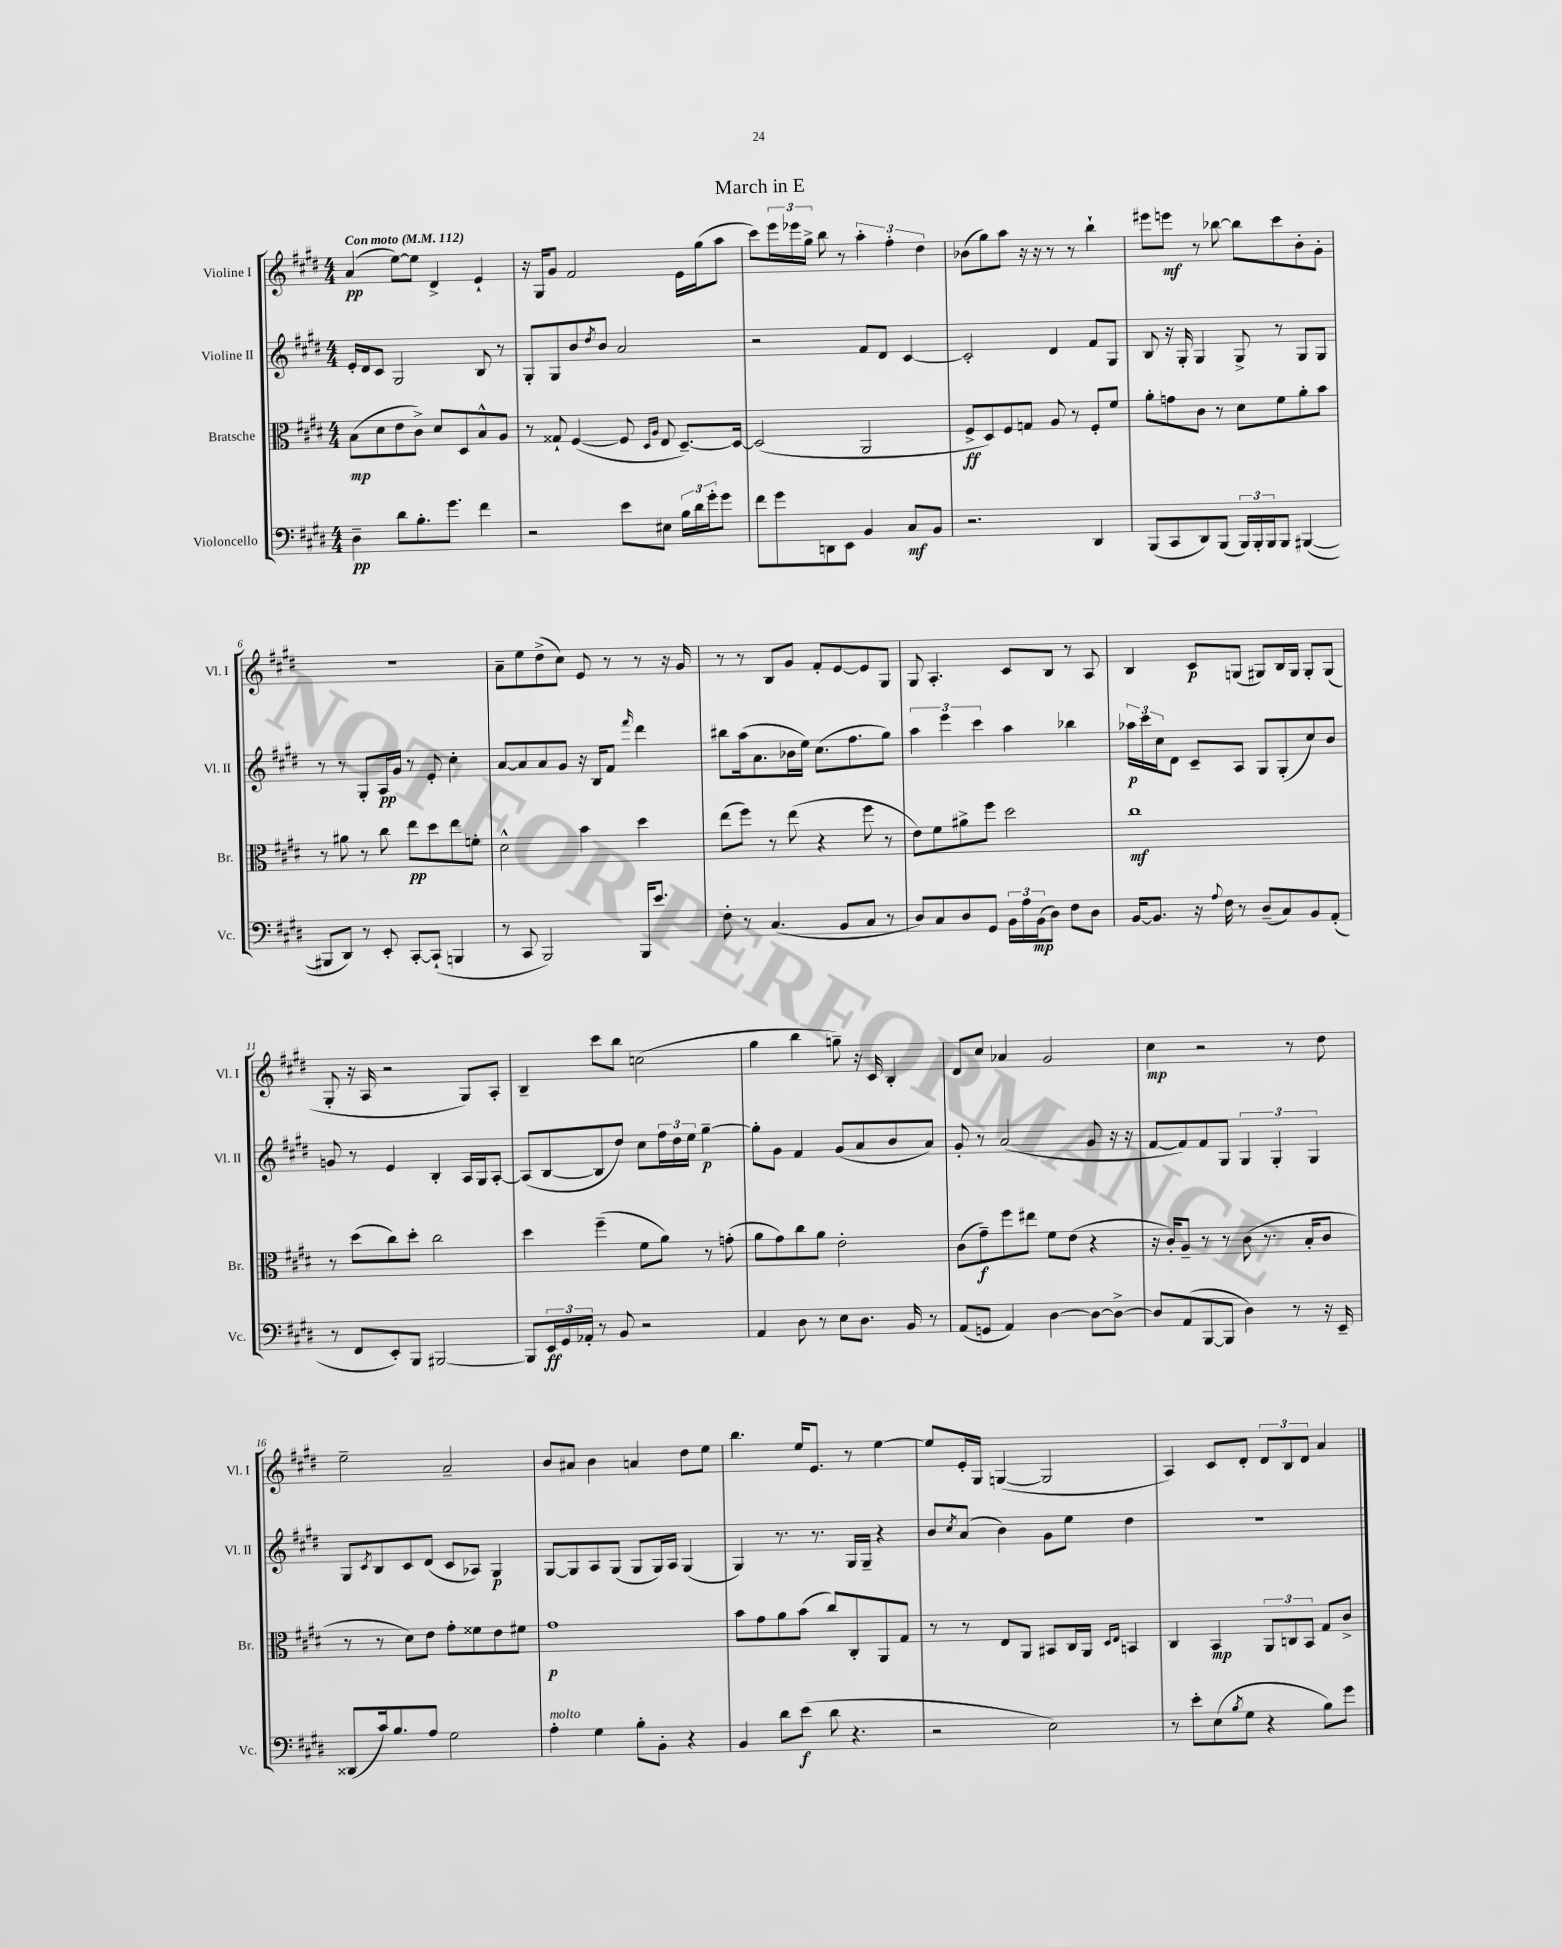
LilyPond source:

\header { title = "March in E" }
<<
\new StaffGroup <<
\new Staff = "s0" \with { instrumentName = "Violine I" shortInstrumentName = "Vl. I" } {
    \clef treble \key e \major \numericTimeSignature \time 4/4 \tempo "Con moto" 4 = 112
    a'4\pp( e''8~) e''8 dis'4-> e'4-! |
    r16 gis16 gis'8 fis'2 e'16 gis''16( a''8 |
    cis'''8) \tuplet 3/2 { e'''16 ees'''16 gis''16-> } b''8 r8 \tuplet 3/2 { a''4-. fis''4-. dis''4 } |
    bes'8( gis''8) a''8 r16 r16 r8 r8 b''4-! |
    eis'''8 e'''8\mf r8 bes''8~ bes''8 cis'''8 b'8-. gis'8-. |
    r1 |
    a'8-- e''8 dis''8->( cis''8) e'8 r8 r8 r16 gis'16 |
    r8 r8 b8 gis'8 fis'8-. e'8~ e'8 gis8 |
    gis8 a4.-. cis'8 b8 r8 a8 |
    b4 cis'8\p g8( gis8) b16 gis16 gis8-. gis8( |
    gis8-. r16 a16 r2 gis8) a8-. |
    b4-- cis'''8 b''8 c''2( |
    gis''4 b''4 g''8--) r16 cis'16 b4-. |
    dis'8 cis''8 aes'4 gis'2 |
    cis''4\mp r2 r8 dis''8 |
    e''2-- a'2-- |
    b'8 ais'8 b'4 a'4 dis''8 e''8 |
    b''4. e''16 e'8. r8 e''4~ |
    e''8 e'16-. gis16 g4~( g2 |
    a4) cis'8 dis'8-. \tuplet 3/2 { dis'8 b8 dis'8 } a'4 \bar "|." |
}
\new Staff = "s1" \with { instrumentName = "Violine II" shortInstrumentName = "Vl. II" } {
    \clef treble \key e \major \numericTimeSignature \time 4/4
    e'16-. dis'16 cis'8 gis2 b8 r8 |
    gis8-. gis8 b'8 \acciaccatura { dis''8 } b'8 a'2 |
    r2 fis'8 dis'8 cis'4~ |
    cis'2-. dis'4 fis'8 gis8 |
    b8 r16 gis16-. gis4 gis8-> r8 gis8 gis8 |
    r8 r8 gis8-. a16\pp gis'16 r8 e'8-. cis''4-. |
    a'8~ a'8 a'8 gis'8 r16 b16 fis'8 \grace { fis'''16 } dis'''4 |
    bis''8 a''16( a'8. bes'16 e''16) cis''8.( fis''8. gis''8) |
    \tuplet 3/2 { a''4 e'''4 cis'''4 } a''4 bes''4 |
    \tuplet 3/2 { aes''16\p cis'''16 cis''16 } dis'8 cis'8-- a8 gis8 gis8-.( cis''8) b'8 |
    g'8 r8 e'4 b4-. a16 gis16 a8~-. |
    a8( b8~ b8 dis''8) cis''8 \tuplet 3/2 { fis''16 dis''16 e''16 } gis''4~--\p |
    gis''8-. gis'8 fis'4 gis'8( a'8 b'8 a'8) |
    gis'8-. r8 a'2( gis'8 r16 r16 |
    fis'8~ fis'8) fis'8 gis8 \tuplet 3/2 { gis4 gis4-. gis4 } |
    gis8 \acciaccatura { cis'8 } b8 cis'8 dis'8( cis'8 aes8) gis4\p |
    gis8~ gis8 a8 gis8( gis8 gis16) a16 gis4( |
    gis4) r8. r8. gis16 gis16-- r4 |
    b'8 \acciaccatura { cis''8 } a'8( b'4) gis'8 e''8 dis''4 |
    R1 \bar "|." |
}
\new Staff = "s2" \with { instrumentName = "Bratsche" shortInstrumentName = "Br." } {
    \clef alto \key e \major \numericTimeSignature \time 4/4
    b8\mp( dis'8 e'8 cis'8->) dis'8 dis8 b8-^ a8 |
    r8 gisis8-! fis4~( fis8 \grace { dis16 a16 } e8 dis8.~--) dis16~ |
    dis2( a,2 |
    fis8->\ff dis8) fis8 g8 a8 r8 fis8-. fis'8 |
    a'8-. g'8 cis'8 r8 dis'8 fis'8 a'8-. b'8 |
    r8 ais'8 r8 cis''8 e''8\pp dis''8 e''8 f'8-. |
    dis'2-^ b'4 dis''4 |
    e''8( fis''8) r8 e''8( r4 fis''8 r8 |
    e'8) fis'8 ais'8-> fis''8 dis''2 |
    cis''1\mf |
    r8 dis''8( cis''8) dis''8-. cis''2 |
    dis''4 fis''4--( fis'8 a'8) r8 g'8-.( |
    a'8 gis'8) cis''8 a'8 e'2-. |
    cis'8( gis'8--\f) fis''8 eis''8 fis'8 e'8( r4 |
    r16 cis'16-.) a8-- r8 r8 cis'8( r8. b16-. cis'8 |
    r8 r8 dis'8) e'8 gis'8-. fisis'8 e'8 fis'8 |
    gis'1\p |
    b'8 gis'8 a'8 b'8( cis''8) cis8-. a,8 gis8 |
    r8 r8 e8 a,8 bis,8 cis16 a,16 \grace { dis16 e16 } b,4 |
    cis4 b,4\mp \tuplet 3/2 { a,8 c8 b,8 } gis8 cis'8-> \bar "|." |
}
\new Staff = "s3" \with { instrumentName = "Violoncello" shortInstrumentName = "Vc." } {
    \clef bass \key e \major \numericTimeSignature \time 4/4
    dis4--\pp dis'8 b8.-. gis'8. fis'4 |
    r2 e'8 eis8 \tuplet 3/2 { b16 dis'16 gis'16-. } gis'8 |
    fis'8 gis'8 d,8 e,8 b,4 cis8\mf b,8 |
    r2. dis,4 |
    b,,8( cis,8 dis,8) b,,8( \tuplet 3/2 { b,,16) b,,16-. b,,16 } b,,8 bis,,4~( |
    bis,,8 dis,8) r8 e,8-. cis,8~-. cis,8-!( b,,4 |
    r8 cis,8 b,,2) b,,16 e'8. |
    fis8-. r8 cis4.( b,8 cis8 r8 |
    dis8) cis8 dis8 gis,8 \tuplet 3/2 { b,16 a16 b,16\mp( } dis8) fis8 dis8 |
    b,16~ b,8. r16 \appoggiatura { a8 } fis16 r8 dis8--( cis8) b,8 a,8-.( |
    r8 fis,8 e,8-.) b,,8 bis,,2~ |
    bis,,8 \tuplet 3/2 { e,16\ff gis,16 aes,16-. } r8 b,8 r2 |
    a,4 dis8 r8 e8 dis8. b,16 r8 |
    a,8( g,8 a,4) dis4~ dis8~ dis8~-> |
    dis8 a,8( b,,8~ b,,8 dis4) r8 r16 e,16-- |
    disis,8( cis'16) b8. a8 gis2 |
    a4-.^\markup { \italic "molto" } gis4 b8-. b,8-. r4 |
    b,4 dis'8 e'8\f( dis'8 r4. |
    r2 e2) |
    r8 e'8-. e8( \acciaccatura { b8 } gis8 r4 b8) gis'8 \bar "|." |
}
>>
>>
